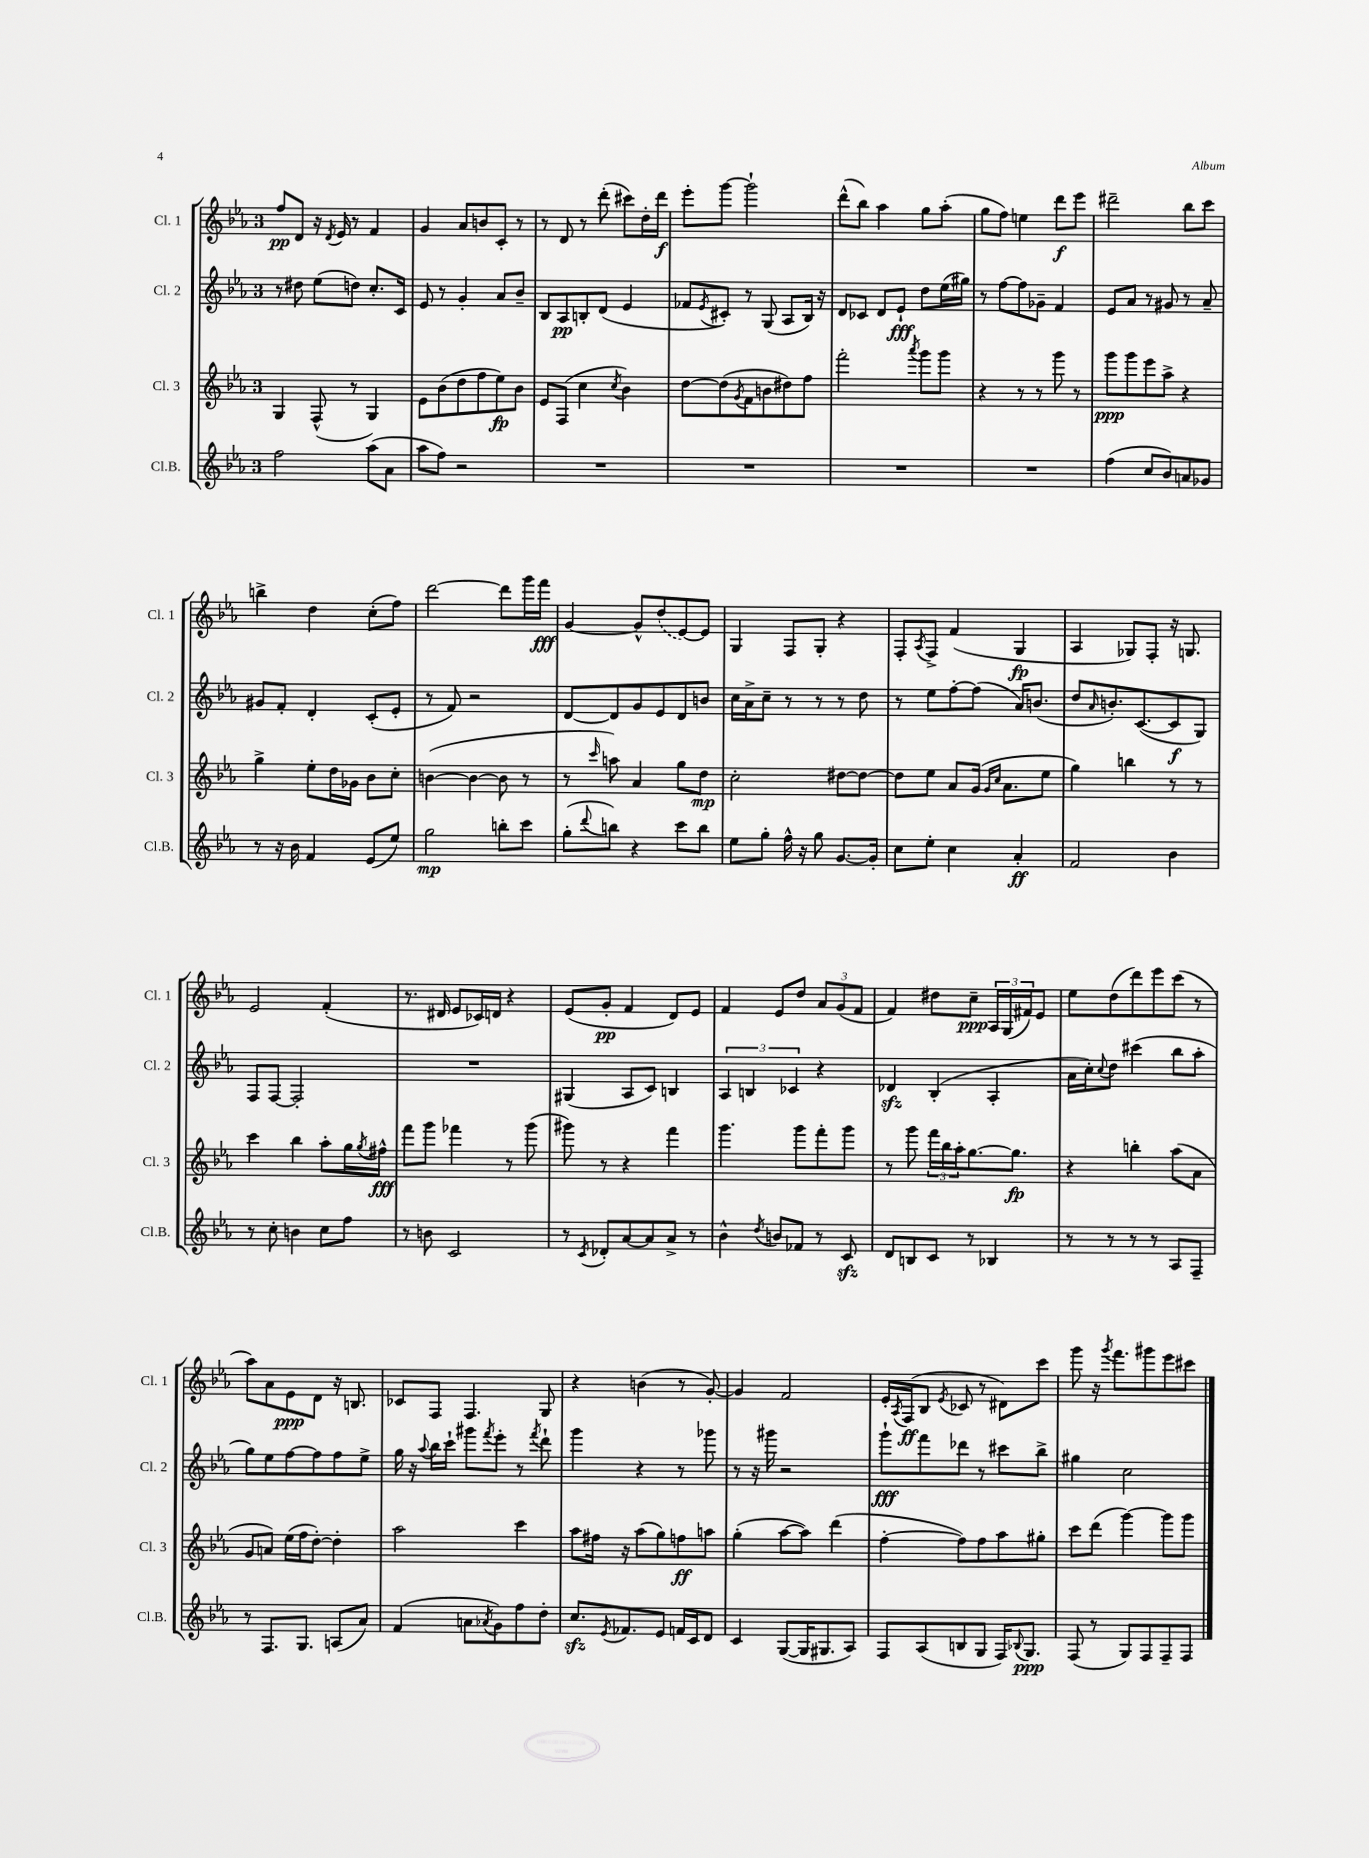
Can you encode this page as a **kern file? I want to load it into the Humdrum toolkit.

**kern	**kern	**kern	**kern
*staff4	*staff3	*staff2	*staff1
*clefG2	*clefG2	*clefG2	*clefG2
*k[b-e-a-]	*k[b-e-a-]	*k[b-e-a-]	*k[b-e-a-]
*M3/4	*M3/4	*M3/4	*M3/4
2ff\	4G/	8r	8ff/L
.	.	8dd#\	8d/J
.	(8F^^/	(8ee-\L	16r
.	.	.	8qd/
.	.	.	16e-/
.	8r	8dd\J)	8r
(8aa-\L	4G/)	8.cc'/L	4f/
8a-\J	.	.	.
.	.	16c/Jk	.
=	=	=	=
8aa-\L	8e-\L	8e-/	4g/
8ff\J)	(8b-\	8r	.
2r	8dd\	4g'/	8a-/L
.	8ff\	.	8b/
.	8ee-\)	8a-/L	8c'/J
.	8b-\J	8b-~/J	8r
=	=	=	=
2.r	8e-/L	8B-/L	8r
.	(8F/J	8A-/	8d/
.	4cc\	8B'/	8r
.	.	(8d/J	(8ddd'\
.	8qcc/	.	.
.	4b-\)	4e-/	8ccc#\L)
.	.	.	16dd'\L
.	.	.	16ddd\JJ
=	=	=	=
2.r	[8dd\L	8f-/L	8eee-'\L
.	.	8qe-/	.
.	(8dd\]	8c#'/J)	[8ggg\J
.	8qg/	.	.
.	8f\	8r	2ggg`\]
.	8b\	(8G/	.
.	8dd#\)	8A-/L	.
.	8ff\J	16B-/Jk)	.
.	.	16r	.
=	=	=	=
2.r	2fff'\	8d/L	(8ddd^^\L
.	.	8c-/J	8bb-\J)
.	.	8d/L	4aa-\
.	.	8e-`/J	.
.	8qaaa-/	.	.
.	8ggg\L	8dd\L	8gg\L
.	8ggg\J	(16ee-\L	(8aa-'\J
.	.	16gg#\JJ)	.
=	=	=	=
2.r	4r	8r	8gg\L
.	.	[8ff\L	8ff\J)
.	8r	8ff\]	4ee\
.	8r	8g-~\J	.
.	8ggg\	4f/	8ddd\L
.	8r	.	8eee-\J
=	=	=	=
(4ff\	8ggg\L	8e-/L	2ddd#~\
.	8ggg\	8a-/J	.
8cc/L	8eee-\	8r	.
8b-/)	8aa-^\J	8g#/	.
8a/	4r	8r	8bb-\L
8g-/J	.	8a-~/	8ccc\J
=	=	=	=
8r	4gg^\	8g#/L	4bb^\
16r	.	8f'/J	.
16b-\	.	.	.
4f/	8ee-'\L	4d'/	4dd\
.	16dd\L	.	.
.	16g-\JJ	.	.
(8e-/L	8b-\L	(8c'/L	(8cc'\L
8ee-/J)	8cc'\J	8e-'/J	8ff\J)
=	=	=	=
2gg\	([4b\	8r	[2ddd\
.	.	8f/)	.
.	4b\_	2r	.
8bb'\L	8b\]	.	8ddd\]L
8ccc\J	8r	.	16ggg\L
.	.	.	16fff\JJ
=	=	=	=
(8gg'\L	8r	[8d/L	[4g/
8qqddd/	16qqccc/	.	.
8bb\J)	8aa\)	8d/]	.
4r	4a-/	8g/	8g^^/]L
.	.	8e-/	(8dd/
8ccc\L	8gg\L	8d/	[8e-/)
8bb\J	8dd\J	8b/J	8e-/]J
=	=	=	=
8ee-\L	2cc'\	16cc\LL	4G/
.	.	16a-^\J	.
8gg'\J	.	8cc~\J	.
16ff^^\	.	8r	8F/L
16r	.	.	.
8gg\	.	8r	8G'/J
[8.g/L	[8dd#\L	8r	4r
.	8dd#\_J	8dd\	.
16g'/]Jk	.	.	.
=	=	=	=
8cc\L	8dd#\]L	8r	8F'/L
.	.	.	8qA-/
8ee-'\J	8ee-\J	8ee-\L	8F^/J
4cc\	8a-/L	[8ff'\	(4f/
.	(16g/Jk	(8ff\]J	.
.	16qqg/LL	.	.
.	16qqcc/JJ	.	.
.	8.a-\L	.	.
4a-'/	.	16a-/LK)	4G/
.	.	(8.b/J	.
.	8ee-\J	.	.
=	=	=	=
2f/	4gg\)	8dd/L	4A-/
.	.	16qqa-/	.
.	.	8.b'/)	.
.	4bb\	.	8G-/L)
.	.	([8.c/	.
.	.	.	8F'/J
4b-\	8r	8c/]	16r
.	.	.	8.G/
.	8r	8G/J)	.
=	=	=	=
8r	4ccc\	8F/L	2e-/
8cc'\	.	[8F/J	.
4b\	4bb-\	2F'/]	.
8cc\L	8aa-'\L	.	(4f'/
8ff\J	16gg\L	.	.
.	8qgg/	.	.
.	16ff#^^\JJ	.	.
=	=	=	=
8r	8fff\L	2.r	8.r
8b\	8ggg\J	.	.
.	.	.	16d#/
2c/	4fff-\	.	8e-/L
.	.	.	16c-/L)
.	.	.	16d/JJ
.	8r	.	4r
.	(8ggg\	.	.
=	=	=	=
8r	8ggg#\)	(4G#/	(8e-/L
8qc/	.	.	.
8d-'/L	8r	.	8g'/J
[8a-/	4r	8A-/L	4f/
8a-/]	.	8c/J)	.
8a-^/J	4fff\	4B/	8d/L)
8r	.	.	8e-/J
=	=	=	=
4b-^^\	4.ggg\	6A-/	4f/
.	.	6B/	.
8qdd/	.	.	.
8b/L	.	.	8e-/L
.	.	6c-/	.
8f-/J	8ggg\L	.	8dd/J
8r	8fff'\	4r	12a-/L
.	.	.	(12g/
8c/	8ggg\J	.	.
.	.	.	12f/J
=	=	=	=
8d/L	8r	4d-/	4f/)
8B/	8ggg\	.	.
8c/J	24fff\LL	(4B-'/	8dd#\L
.	24bb-\	.	.
.	24aa-'\J	.	.
8r	[8.gg\	.	8cc~\J
4B-/	.	4A-'/	24A-/LL
.	.	.	(24G/
.	8.gg\]J	.	.
.	.	.	24f#/J)
.	.	.	8e-/J
=	=	=	=
8r	4r	16a-\LL	8ee-\L
.	.	16cc'\J)	.
.	.	8qqcc/	.
8r	.	8dd\J	(8dd\
8r	4bb'\	(4ccc#\	8ddd\)
8r	.	.	8eee-\
8A-/L	(8aa-\L	8bb-\L	(8ccc\J
8F~/J	8a-\J	8aa-'\J	8r
=	=	=	=
8r	8g/L	8gg\L)	8aa-\L)
8.F/L	8a/J)	8ee-\	8a-\
.	(16ee-\LL	[8ff\	8e-\
8.G/J	16ff\J	.	.
.	[8dd'\J)	8ff\]	8d\J
(8A/L	4dd'\]	8ff\	16r
.	.	.	8.B/
8a-/J)	.	8ee-^\J	.
=	=	=	=
(4f/	2aa-\	16gg\	8c-/L
.	.	16r	.
.	.	8qqaa-/	.
.	.	16bb-\LL	8F/J
.	.	16ccc`\JJ	.
8a\L	.	8ggg#\L	4.F/
8qa-/	.	8qfff/	.
8g\)	.	8eee-'\J	.
8ff\	4ccc\	8r	.
.	.	8qfff/	.
8dd'\J	.	8ddd`\	8G/
=	=	=	=
8.cc/L	8aa-\L	4ggg\	4r
.	16ff#\Jk	.	.
8qe-/	.	.	.
8.f-/	16r	.	.
.	(8aa-\L	4r	(4b\
8e-/J	8gg\)	.	.
16f/LL	8ff\	8r	8r
16c/J	.	.	.
8d/J	8aa\J	8ggg-\	[8g'/)
=	=	=	=
4c/	(4gg'\	8r	4g/]
.	.	16r	.
.	.	16ggg#\	.
([8G/L	[8aa-\L	2r	2f/
16G/]K	8aa-\]J)	.	.
8.G#/	.	.	.
.	(4ddd\	.	.
8A-/J)	.	.	.
=	=	=	=
8F/L	[4ff'\	8ggg`\L	16e-'/LL
.	.	.	8qA-/
.	.	.	(16F/J
(8A-/	.	8fff\	8B-/J
.	.	.	8qe-/
8B/	8ff\]L)	8ddd-\J	8c-/
8G/J	8ff\	8r	8r
16F/LK)	8aa-\	8ccc#\L	8d#\L)
8qqB-/	.	.	.
8.G/J	.	.	.
.	8gg#'\J	8bb-^\J	8ccc\J
=	=	=	=
(8F/	8ccc\L	4gg#\	8ggg\
8r	(8ddd\J	.	16r
.	.	.	8qggg/
.	.	.	8.fff\L
8G/L)	[4ggg\)	2cc\	.
8F/	.	.	8ggg#\
8F~/	8ggg\]L	.	8eee-\
8F/J	8ggg\J	.	8ccc#\J
==	==	==	==
*-	*-	*-	*-
